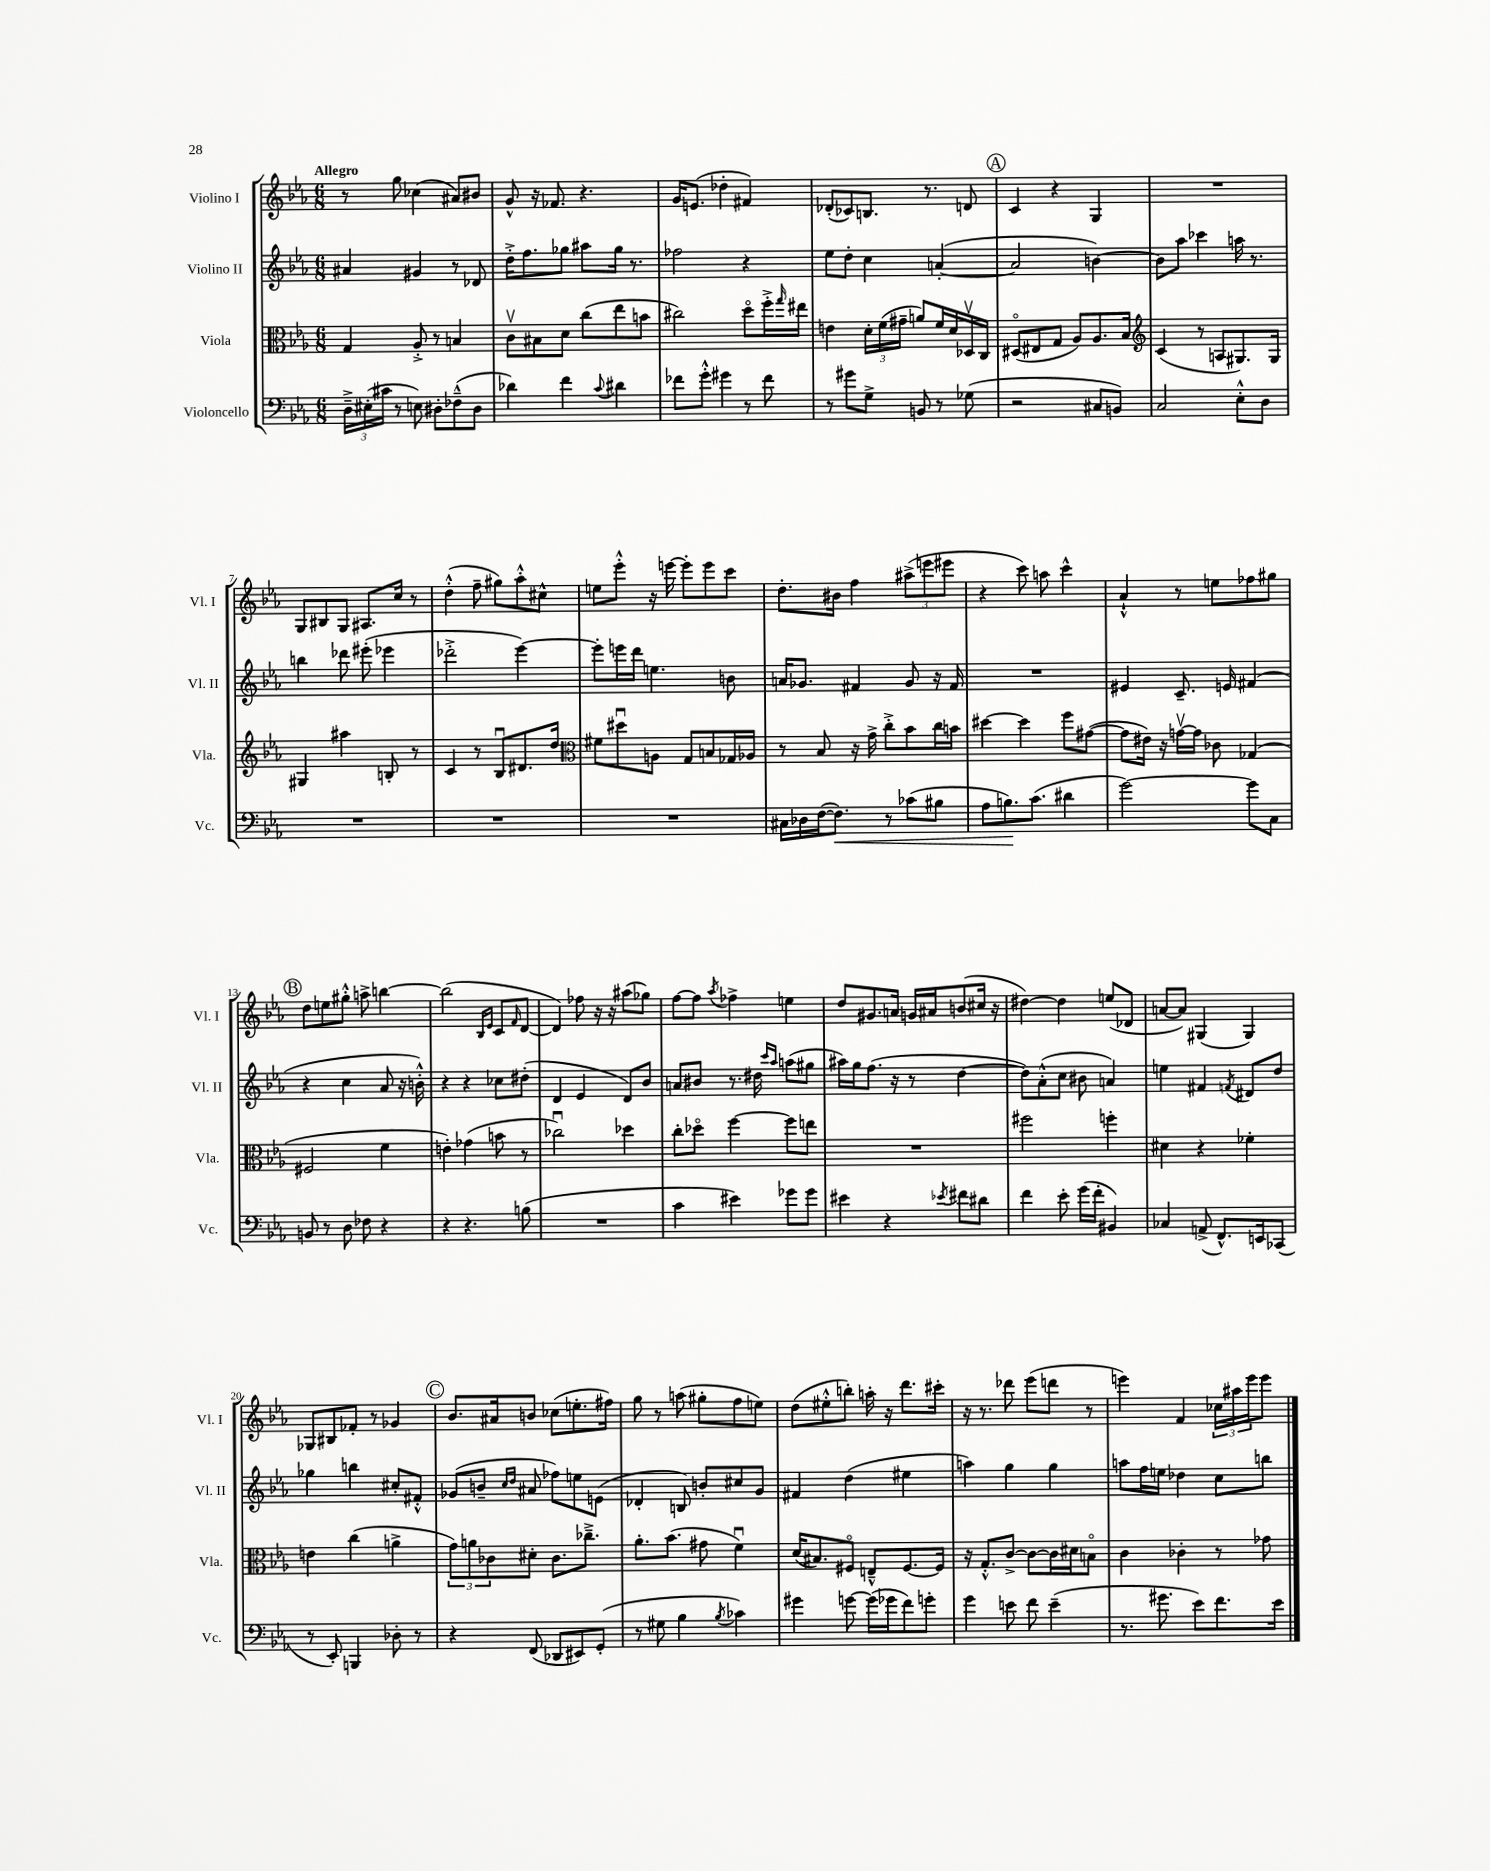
<<
\new StaffGroup <<
\new Staff = "s0" \with { instrumentName = "Violino I" shortInstrumentName = "Vl. I" } {
    \clef treble \key ees \major \numericTimeSignature \time 6/8 \tempo "Allegro"
    r8 g''8 ces''4( ais'8) bis'8 |
    g'8-^ r16 fes'8. r4. |
    g'16 e'8.( des''4-. fis'4) |
    des'8-.( ces'8) b8. r8. d'8 |
    \mark \markup { \circle "A" } c'4 r4 g4 |
    R2. |
    g8 bis8 g8 ais8. c''16 r8 |
    d''4-.-^( f''8-- gis''8) aes''8-.-^ cis''8-^ |
    e''8 ees'''8-.-^ r16 e'''16~ e'''8-. e'''8 c'''8 |
    d''8.-. bis'16 f''4 \tuplet 3/2 { ais''8->( e'''8 eis'''8 } |
    r4 c'''8) a''8 c'''4-^ |
    aes'4-!-^ r8 e''8 fes''8 gis''8 |
    \mark \markup { \circle "B" } d''8 e''8 gis''8-.-^ a''8-> b''4~ |
    b''2( \grace { bes16 ees'16 } c'8 \grace { f'16 } d'8~ |
    d'4) fes''8 r16 r16 ais''8( ges''8) |
    f''8~ f''8 \acciaccatura { aes''8 } fes''4-> e''4 |
    d''8 gis'8. a'16 g'16 ais'16 b'8( cis''16 r16 |
    dis''4~) dis''4 e''8( des'8 |
    a'8~ a'8) gis4( gis4) |
    ges8 bis8 fes'8-. r8 ges'4 |
    \mark \markup { \circle "C" } bes'8. ais'16 b'8 ces''8( e''8.-. fis''16) |
    g''8 r8 a''8( gis''8-. f''8 e''8) |
    d''8( eis''8-.-^ b''8-.) a''16-. r16 d'''8. cis'''16-. |
    r16 r8. des'''8 ees'''8( d'''8 r8 |
    e'''4) f'4 \tuplet 3/2 { ces''16 ais''16 e'''16 } e'''8 \bar "|." |
}
\new Staff = "s1" \with { instrumentName = "Violino II" shortInstrumentName = "Vl. II" } {
    \clef treble \key ees \major \numericTimeSignature \time 6/8
    ais'4 gis'4 r8 des'8 |
    d''16-.-> f''8. ges''8 ais''8 ges''16 r8. |
    fes''2 r4 |
    ees''8 d''8-. c''4 a'4~-.( |
    \mark \markup { \circle "A" } a'2 b'4~) |
    b'8 aes''8 ces'''4 a''16 r8. |
    b''4 des'''8 eis'''8-.( ees'''4 |
    des'''2-.-> ees'''4~) |
    ees'''8-. e'''16 d'''16 e''4. b'8 |
    a'16 ges'8. fis'4 ges'8 r16 fis'16 |
    R2. |
    eis'4 c'8.-- e'16 fis'4( |
    \mark \markup { \circle "B" } r4 c''4 aes'8 r16 b'16-.-^) |
    r4 r4 ces''8 dis''8-.( |
    d'4 ees'4 d'8) bes'8 |
    a'8 bis'8 r8. dis''16 \grace { c'''16 aes''16 } a''8( gis''8 |
    ais''16) g''16 f''8.( r16 r8 d''4~ |
    d''8) aes'8-.-^( c''8 bis'8 a'4) |
    e''4 fis'4 \acciaccatura { f'8 } dis'8 d''8 |
    ges''4 b''4 cis''8-. fis'8-.-^ |
    \mark \markup { \circle "C" } ges'8( b'8-- \grace { c''16 d''16 } ais'8 fes''8) e''8 e'8( |
    des'4-. b8) b'8-. cis''8 g'8 |
    fis'4 d''4( eis''4 |
    a''4) g''4 g''4 |
    a''8 f''16 e''16 des''4 c''8 b''8 \bar "|." |
}
\new Staff = "s2" \with { instrumentName = "Viola" shortInstrumentName = "Vla." } {
    \clef alto \key ees \major \numericTimeSignature \time 6/8
    g4 aes8-.-> r8 b4 |
    c'8\upbow bis8 d'8 c''8( ees''8 b'8 |
    cis''2) d''8\flageolet f''16-.-> \grace { g''16 } eis''16 |
    e'4 \tuplet 3/2 { d'16-. f'16( gis'16-- } a'8) f'16 d'16 des16\upbow c16 |
    \mark \markup { \circle "A" } dis8\flageolet( eis8 g8 aes8) aes8. bes16 |
    \clef treble c'4( r8 a8 gis8.) gis16 |
    gis4 ais''4 b8-. r8 |
    c'4 r8 bes8\downbow dis'8. d''16 |
    \clef alto fis'8 dis''8\downbow a8 g8 b8 ges16 aes16 |
    r8 bes8 r16 g'16-> c''8-.-> bes'8 c''16 b'16 |
    dis''4~ dis''4 f''8 gis'8~( |
    gis'8 eis'16) r16 g'16~\upbow g'16 ces'8 ges4( |
    \mark \markup { \circle "B" } fis2 f'4 |
    e'4-.) ges'4( b'8 r8 |
    ces''2\downbow) des''4 |
    c''8-. des''8\flageolet f''4~ f''8 e''8 |
    R2. |
    fis''2 f''4-. |
    dis'4 r4 fes'4-. |
    e'4 c''4( a'4-> |
    \mark \markup { \circle "C" } \tuplet 3/2 { g'8) a'8 ces'8 } dis'8-. ces'8. ces''8.---> |
    aes'8.-. bes'8.( gis'8 f'4\downbow) |
    d'16( bis8.) fis8\flageolet e8---^ fis8.~ fis16 |
    r16 g8.-.-^ c'8~-> c'8~ c'16 dis'16 b8\flageolet |
    c'4 ces'4-. r8 ges'8 \bar "|." |
}
\new Staff = "s3" \with { instrumentName = "Violoncello" shortInstrumentName = "Vc." } {
    \clef bass \key ees \major \numericTimeSignature \time 6/8
    \tuplet 3/2 { d16---> eis16-.( cis'16 } r8 e8) dis8-. fes8---^( dis8 |
    des'4) f'4 \appoggiatura { c'8 } dis'4 |
    fes'8 g'8-.-^ gis'4 r8 fes'8 |
    r8 gis'8 g8-> b,8 r8 ges8( |
    \mark \markup { \circle "A" } r2 cis8 b,8) |
    c2 ees8-.-^ d8 |
    R2. |
    R2. |
    R2. |
    cis16 des16 f16~( f8.\<) r8 ces'8( bis8 |
    aes8 b8.\!) c'8.( dis'4 |
    g'2~) g'8 c8 |
    \mark \markup { \circle "B" } b,8 r8 d8 fes8 r4 |
    r4 r4. b8( |
    R2. |
    c'4 eis'4) ges'8 ges'8 |
    eis'4 r4 \acciaccatura { ees'8 } fis'8 dis'8 |
    f'4 ees'8-. g'16( f'16-. bis,4) |
    ces4 a,8->( f,8.-^) e,16 ces,8( |
    r8 ees,8-.) b,,4 des8-. r8 |
    \mark \markup { \circle "C" } r4 f,8( des,8 eis,8) g,8-.( |
    r8 gis8 bes4 \acciaccatura { bes8 } ces'4) |
    gis'4 g'8~ g'16( ges'16 f'8) g'8-. |
    g'4 e'8 f'8 e'4--( |
    r8. gis'8. ees'8) f'8. ees'16 \bar "|." |
}
>>
>>
